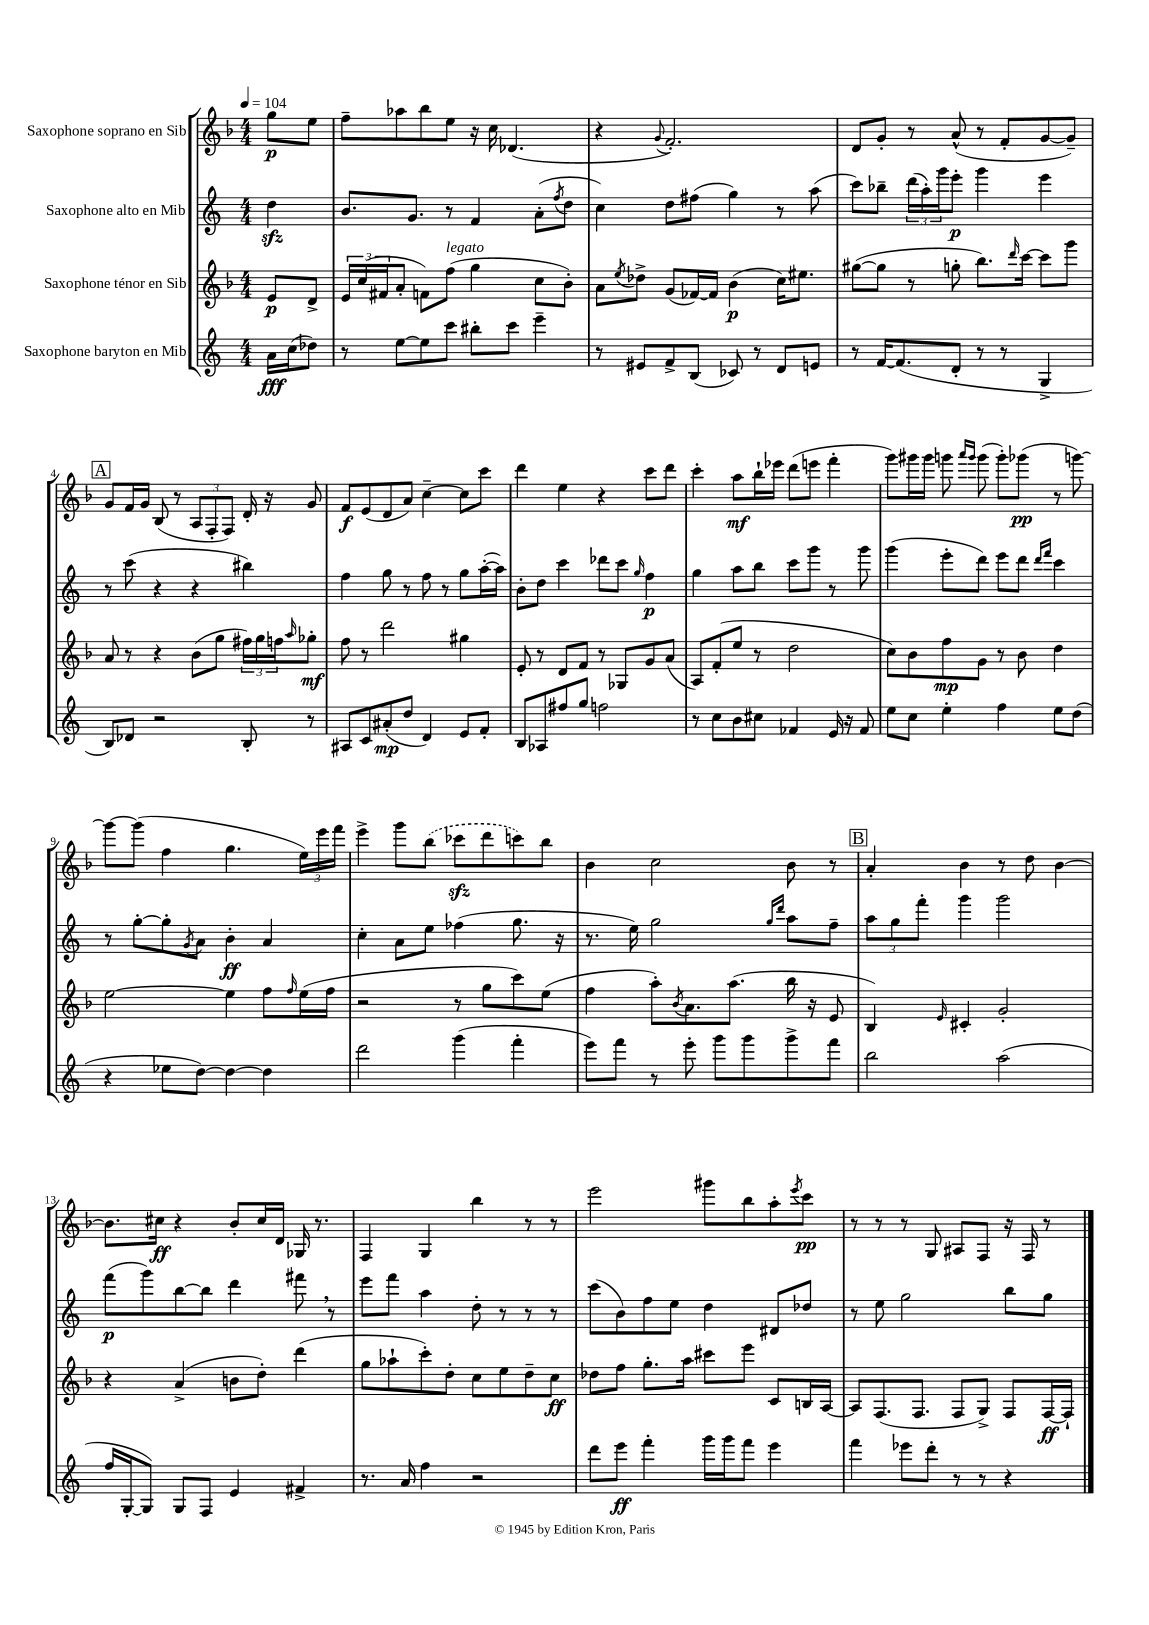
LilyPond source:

<<
\new StaffGroup <<
\new Staff = "s0" \with { instrumentName = "Saxophone soprano en Sib" } {
    \clef treble \key f \major \numericTimeSignature \time 4/4 \partial 4 \tempo 4 = 104
    g''8\p e''8 |
    f''8-- aes''8 bes''8 e''8 r16 c''16 des'4.( |
    r4 \appoggiatura { g'8 } f'2.-.) |
    d'8 g'8-. r8 a'8-^( r8 f'8-. g'8~ g'8--) |
    \mark \markup { \box "A" } g'8 f'16 g'16 bes8( r8 \tuplet 3/2 { a8 f8-. f8) } d'16-. r16 g'8 |
    f'8\f e'8( d'8 a'8) c''4~-- c''8 c'''8 |
    d'''4 e''4 r4 c'''8 d'''8 |
    c'''4-. a''8\mf bes''16-! ees'''16 d'''8( e'''8 f'''4-. |
    g'''8) gis'''16 gis'''16 g'''8 \grace { a'''16 g'''16 } g'''8( g'''8-.) ges'''8\pp( r8 g'''8~) |
    g'''8~ g'''8( f''4 g''4. \tuplet 3/2 { e''16) e'''16 f'''16 } |
    e'''4-> g'''8 \once \slurDashed bes''8( ces'''8\sfz d'''8 c'''8) bes''8 |
    bes'4 c''2 bes'8 r8 |
    \mark \markup { \box "B" } a'4-. bes'4 r8 d''8 bes'4~ |
    bes'8. cis''16\ff r4 bes'8-. cis''16 d'16 ges16 r8. |
    f4 g4 bes''4 r8 r8 |
    e'''2 gis'''8 bes''8 a''8-. \acciaccatura { e'''8 } c'''8\pp |
    r8 r8 r8 g8 ais8 f8 r16 f16 r8 \bar "|." |
}
\new Staff = "s1" \with { instrumentName = "Saxophone alto en Mib" } {
    \clef treble \key c \major \numericTimeSignature \time 4/4 \partial 4
    d''4\sfz |
    b'8. g'8. r8 f'4 a'8-.( \acciaccatura { f''8 } d''8 |
    c''4) d''8 fis''8( g''4) r8 a''8( |
    c'''8) bes''8-- \tuplet 3/2 { d'''16( a''16-.) g'''16 } e'''8-.\p g'''4 e'''4 |
    \mark \markup { \box "A" } r8 c'''8( r4 r4 bis''4) |
    f''4 g''8 r8 f''8 r8 g''8 a''16~-.( a''16) |
    b'8-. d''8 c'''4 des'''8 c'''8 \grace { g''16 } f''4\p |
    g''4 a''8 b''8 c'''8 g'''8 r8 g'''8 |
    g'''4( e'''8-. d'''8) e'''8 d'''8 \grace { d'''16 f'''16 } c'''4 |
    r8 g''8~-. g''8-. \acciaccatura { g'8 } a'8 b'4-.\ff a'4 |
    c''4-. a'8 e''8 fes''4( g''8. r16 |
    r8. e''16) g''2 \grace { g''16 d'''16 } a''8 f''8-- |
    \mark \markup { \box "B" } \tuplet 3/2 { a''8 g''8 f'''8-. } g'''4 g'''2 |
    f'''8\p( g'''8) b''8~ b''8 d'''4 fis'''8 \breathe r8 |
    e'''8 f'''8 a''4 d''8-. r8 r8 r8 |
    c'''8( b'8) f''8 e''8 d''4 dis'8 des''8 |
    r8 e''8 g''2 b''8 g''8 \bar "|." |
}
\new Staff = "s2" \with { instrumentName = "Saxophone ténor en Sib" } {
    \clef treble \key f \major \numericTimeSignature \time 4/4 \partial 4
    e'8\p d'8-> |
    \tuplet 3/2 { e'16 c''16( fis'16 } a'8-. f'8) f''8^\markup { \italic "legato" }( g''4 c''8 bes'8-.) |
    a'8 \acciaccatura { e''8 } des''8-> g'8( fes'16~) fes'16 bes'4\p( c''16) eis''8. |
    gis''8~( gis''8 r8 g''8-. bes''8.) \grace { d'''16 } c'''16~ c'''8 g'''8 |
    \mark \markup { \box "A" } a'8 r8 r4 bes'8( g''8 \tuplet 3/2 { fis''16) g''16 f''16 } \grace { a''16 } ges''8-.\mf |
    f''8 r8 d'''2 gis''4 |
    e'8-. r8 d'8 f'8 r8 ges8 g'8 a'8( |
    a8) f'8-.( e''8 r8 d''2 |
    c''8) bes'8 f''8\mp g'8 r8 bes'8 d''4 |
    e''2~ e''4 f''8 \grace { f''16 } e''16( f''16 |
    r2 r8 g''8 c'''8) e''8( |
    f''4 a''8-.) \acciaccatura { bes'8 } a'8. a''8.( bes''16 r16 e'8 |
    \mark \markup { \box "B" } bes4) \grace { e'16 } cis'4-. g'2-. |
    r4 a'4->( b'8 d''8-.) d'''4( |
    g''8 aes''8-! c'''8-.) d''8-. c''8 e''8 d''8-- c''8\ff |
    des''8 f''8 g''8.-. a''16 cis'''8 e'''8 c'8 b16 a16~ |
    a8 f8.( f8. f8 g8->) f8 f16~\ff f16-! \bar "|." |
}
\new Staff = "s3" \with { instrumentName = "Saxophone baryton en Mib" } {
    \clef treble \key c \major \numericTimeSignature \time 4/4 \partial 4
    a'16\fff c''16( des''8) |
    r8 e''8~ e''8 c'''8 bis''8-. c'''8 e'''4-- |
    r8 eis'8 f'8-> b8( ces'8) r8 d'8 e'8 |
    r8 f'16~ f'8.( d'8-. r8 r8 g4-> |
    \mark \markup { \box "A" } b8) des'8 r2 b8-. r8 |
    ais8 c'8 ais'8-.\mp( d''8 d'4) e'8 f'8-. |
    b8 aes8 fis''8 g''8 f''2 |
    r8 c''8 b'8 cis''8 fes'4 e'16 r16 fes'8 |
    e''8 c''8 e''4-. f''4 e''8 d''8( |
    r4 ees''8 d''8~) d''4~ d''4 |
    d'''2 g'''4( f'''4-. |
    e'''8) f'''8 r8 e'''8-. g'''8 g'''8 g'''8-> f'''8 |
    \mark \markup { \box "B" } b''2 a''2( |
    f''16 g16~-. g8) g8 f8 e'4 fis'4-> |
    r8. a'16 f''4 r2 |
    d'''8 e'''8\ff f'''4-. g'''16 g'''16 f'''8 e'''4 |
    f'''4 ees'''8 d'''8-. r8 r8 r4 \bar "|." |
}
>>
>>
